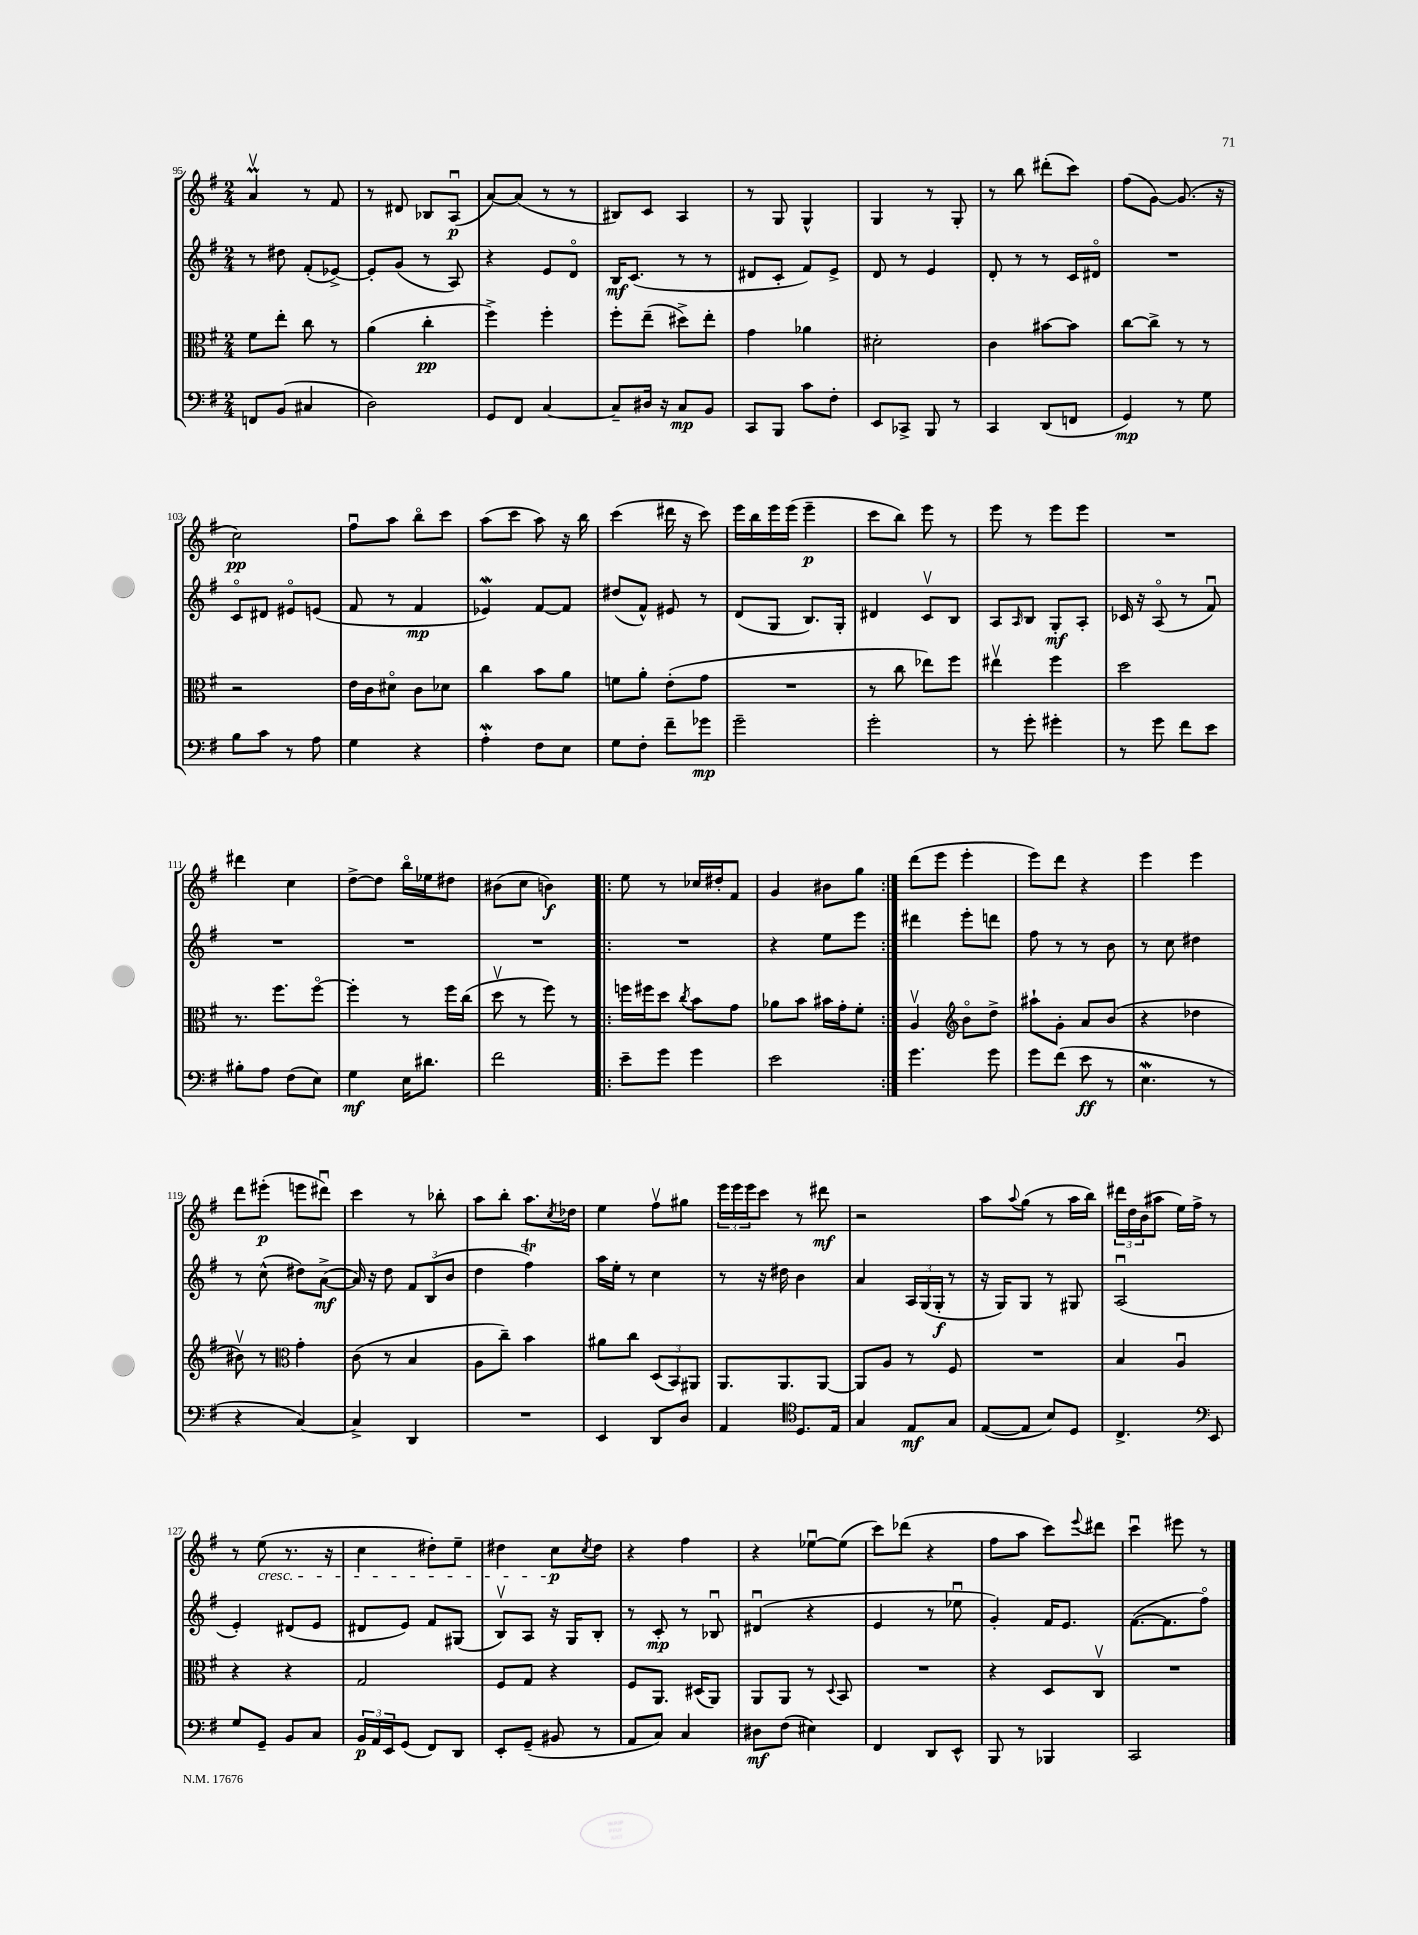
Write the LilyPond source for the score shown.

<<
\new StaffGroup <<
\new Staff = "s0" {
    \clef treble \key g \major \numericTimeSignature \time 2/4
    a'4\upbow\prall r8 fis'8 |
    r8 dis'8 bes8 a8\downbow\p( |
    a'8~) a'8( r8 r8 |
    bis8) c'8 a4 |
    r8 g8 g4-^ |
    g4 r8 g8-. |
    r8 b''8 dis'''8-.( c'''8) |
    fis''8( g'8~) g'8.( r16 |
    c''2\pp) |
    fis''8\downbow a''8 b''8\flageolet c'''8 |
    a''8( c'''8 a''8) r16 b''16 |
    c'''4( dis'''16 r16 c'''8) |
    e'''16 b''16 e'''16 e'''16( e'''4--\p |
    c'''8 b''8) e'''8 r8 |
    e'''8 r8 e'''8 e'''8 |
    R2 |
    dis'''4 c''4 |
    d''8~-> d''8 b''16\flageolet ees''16 dis''8 |
    bis'8( c''8 b'4\f) |
    \repeat volta 2 { e''8 r8 ces''16 dis''16-. fis'8 |
    g'4 bis'8 g''8 | }
    d'''8( e'''8 e'''4-. |
    e'''8) d'''8 r4 |
    e'''4 e'''4 |
    d'''8 eis'''8-.\p( e'''8 dis'''8\downbow) |
    c'''4 r8 bes''8-. |
    a''8 b''8-. a''8. \acciaccatura { c''8 } des''16 |
    e''4 fis''8\upbow gis''8 |
    \tuplet 3/2 { e'''16 e'''16 e'''16 } c'''8 r8 dis'''8\mf |
    r2 |
    a''8 \appoggiatura { a''8 } g''8( r8 a''16 b''16) |
    \tuplet 3/2 { dis'''16 d''16 b'16( } ais''8 e''16) fis''16-> r8 |
    r8 e''8\cresc( r8. r16 |
    c''4 dis''8-.) e''8-- |
    dis''4 c''8\p\! \acciaccatura { c''8 } dis''8 |
    r4 fis''4 |
    r4 ees''8~\downbow ees''8( |
    c'''8) des'''8( r4 |
    fis''8 a''8 c'''8) \appoggiatura { e'''8 } dis'''8 |
    c'''4\downbow eis'''8 r8 \bar "|." |
}
\new Staff = "s1" {
    \clef treble \key g \major \numericTimeSignature \time 2/4
    r8 dis''8 fis'8-.( ees'8~->) |
    ees'8-. g'8( r8 a8) |
    r4 e'8 d'8\flageolet |
    b16\mf c'8.( r8 r8 |
    dis'8 c'8-. fis'8) e'8-> |
    d'8 r8 e'4 |
    d'8-. r8 r8 c'16 dis'16\flageolet |
    R2 |
    c'8\flageolet dis'8 eis'8\flageolet e'8( |
    fis'8 r8 fis'4\mp |
    ees'4\mordent) fis'8~ fis'8 |
    dis''8( fis'8-^) eis'8 r8 |
    d'8( g8 b8.) g16-. |
    dis'4 c'8\upbow b8 |
    a8 \grace { a16 } b8 g8-.\mf a8-. |
    ces'16 r16 a8\flageolet( r8 fis'8\downbow) |
    R2 |
    R2 |
    R2 |
    \repeat volta 2 { R2 |
    r4 e''8 e'''8 | }
    dis'''4 e'''8-. d'''8 |
    fis''8 r8 r8 b'8 |
    r8 c''8 dis''4 |
    r8 c''8-^( dis''8) a'8~->\mf( |
    a'16) r16 d''8 \tuplet 3/2 { fis'8 b8( b'8 } |
    d''4 fis''4\trill) |
    a''16 e''16-. r8 c''4 |
    r8 r16 dis''16 b'4 |
    a'4 \tuplet 3/2 { a16 g16( g16-.\f } r8 |
    r16 g16) g8 r8 gis8 |
    a2\downbow( |
    e'4-.) dis'8( e'8 |
    dis'8 e'8) fis'8 gis8( |
    b8\upbow) a8 r16 g16 b8-. |
    r8 c'8-.\mp r8 bes8\downbow |
    dis'4\downbow( r4 |
    e'4 r8 ees''8\downbow |
    g'4-.) fis'16 e'8. |
    fis'8.~( fis'8. fis''8\flageolet) \bar "|." |
}
\new Staff = "s2" {
    \clef alto \key g \major \numericTimeSignature \time 2/4
    fis'8 e''8-. c''8 r8 |
    a'4( c''4-.\pp |
    fis''4->) fis''4-. |
    fis''8-. e''8--( dis''8->) e''8-. |
    g'4 aes'4 |
    dis'2-. |
    c'4 bis'8~ bis'8 |
    c''8~ c''8-> r8 r8 |
    r2 |
    e'16 c'16 dis'8\flageolet c'8 des'8 |
    c''4 b'8 a'8 |
    f'8 a'8-. e'8-.( g'8 |
    R2 |
    r8 c''8 ees''8) fis''8 |
    eis''4\upbow fis''4 |
    d''2 |
    r8. fis''8. fis''8~\flageolet |
    fis''4-. r8 fis''16 c''16( |
    d''8\upbow r8 fis''8) r8 |
    \repeat volta 2 { f''16 fis''16 d''8 \acciaccatura { c''8 } b'8 g'8 |
    aes'8 b'8 bis'16 g'16-. fis'8-. | }
    a4\upbow \clef treble b'8\flageolet d''8-> |
    ais''8-! g'8-. a'8 b'8( |
    r4 des''4 |
    bis'8\upbow) r8 \clef alto g'4-. |
    c'8( r8 b4 |
    a8 c''8--) b'4 |
    ais'8 c''8 \tuplet 3/2 { d8( b,8) ais,8 } |
    a,8. a,8. a,8~ |
    a,8 a8 r8 fis8 |
    R2 |
    b4 a4\downbow |
    r4 r4 |
    g2 |
    fis8 g8 r4 |
    fis8 a,8. dis16( a,8) |
    a,8 a,8 r8 \appoggiatura { d8 } b,8 |
    R2 |
    r4 d8 c8\upbow |
    R2 \bar "|." |
}
\new Staff = "s3" {
    \clef bass \key g \major \numericTimeSignature \time 2/4
    f,8 b,8( cis4 |
    d2) |
    g,8 fis,8 c4~ |
    c8-- dis16 r16 c8\mp b,8 |
    c,8 b,,8 c'8 fis8-. |
    e,8 ces,8-> b,,8 r8 |
    c,4 d,8( f,8 |
    g,4\mp) r8 g8 |
    b8 c'8 r8 a8 |
    g4 r4 |
    a4-.\mordent fis8 e8 |
    g8 fis8-. fis'8-- ges'8\mp |
    g'2-- |
    g'2-. |
    r8 g'8-. gis'4-. |
    r8 g'8 fis'8 e'8 |
    bis8-. a8 fis8( e8) |
    g4\mf e16 dis'8. |
    fis'2 |
    \repeat volta 2 { e'8-- g'8 g'4 |
    e'2 | }
    g'4. g'8 |
    g'8 fis'8( e'8\ff r8 |
    e4.\mordent r8 |
    r4 c4~) |
    c4-> d,4 |
    R2 |
    e,4 d,8 d8 |
    a,4 \clef tenor d8. e16 |
    g4 e8\mf g8 |
    e8~( e8 b8) d8 |
    c4.-> \clef bass e,8 |
    g8 g,8-- b,8 c8 |
    \tuplet 3/2 { b,16\p a,16 e,16 } g,8( fis,8) d,8 |
    e,8-. g,8--( bis,8 r8 |
    a,8 c8) c4 |
    dis8\mf fis8( eis4) |
    fis,4 d,8 e,8-^ |
    b,,8 r8 bes,,4 |
    c,2 \bar "|." |
}
>>
>>
\layout { \context { \Score currentBarNumber = #95 } }
